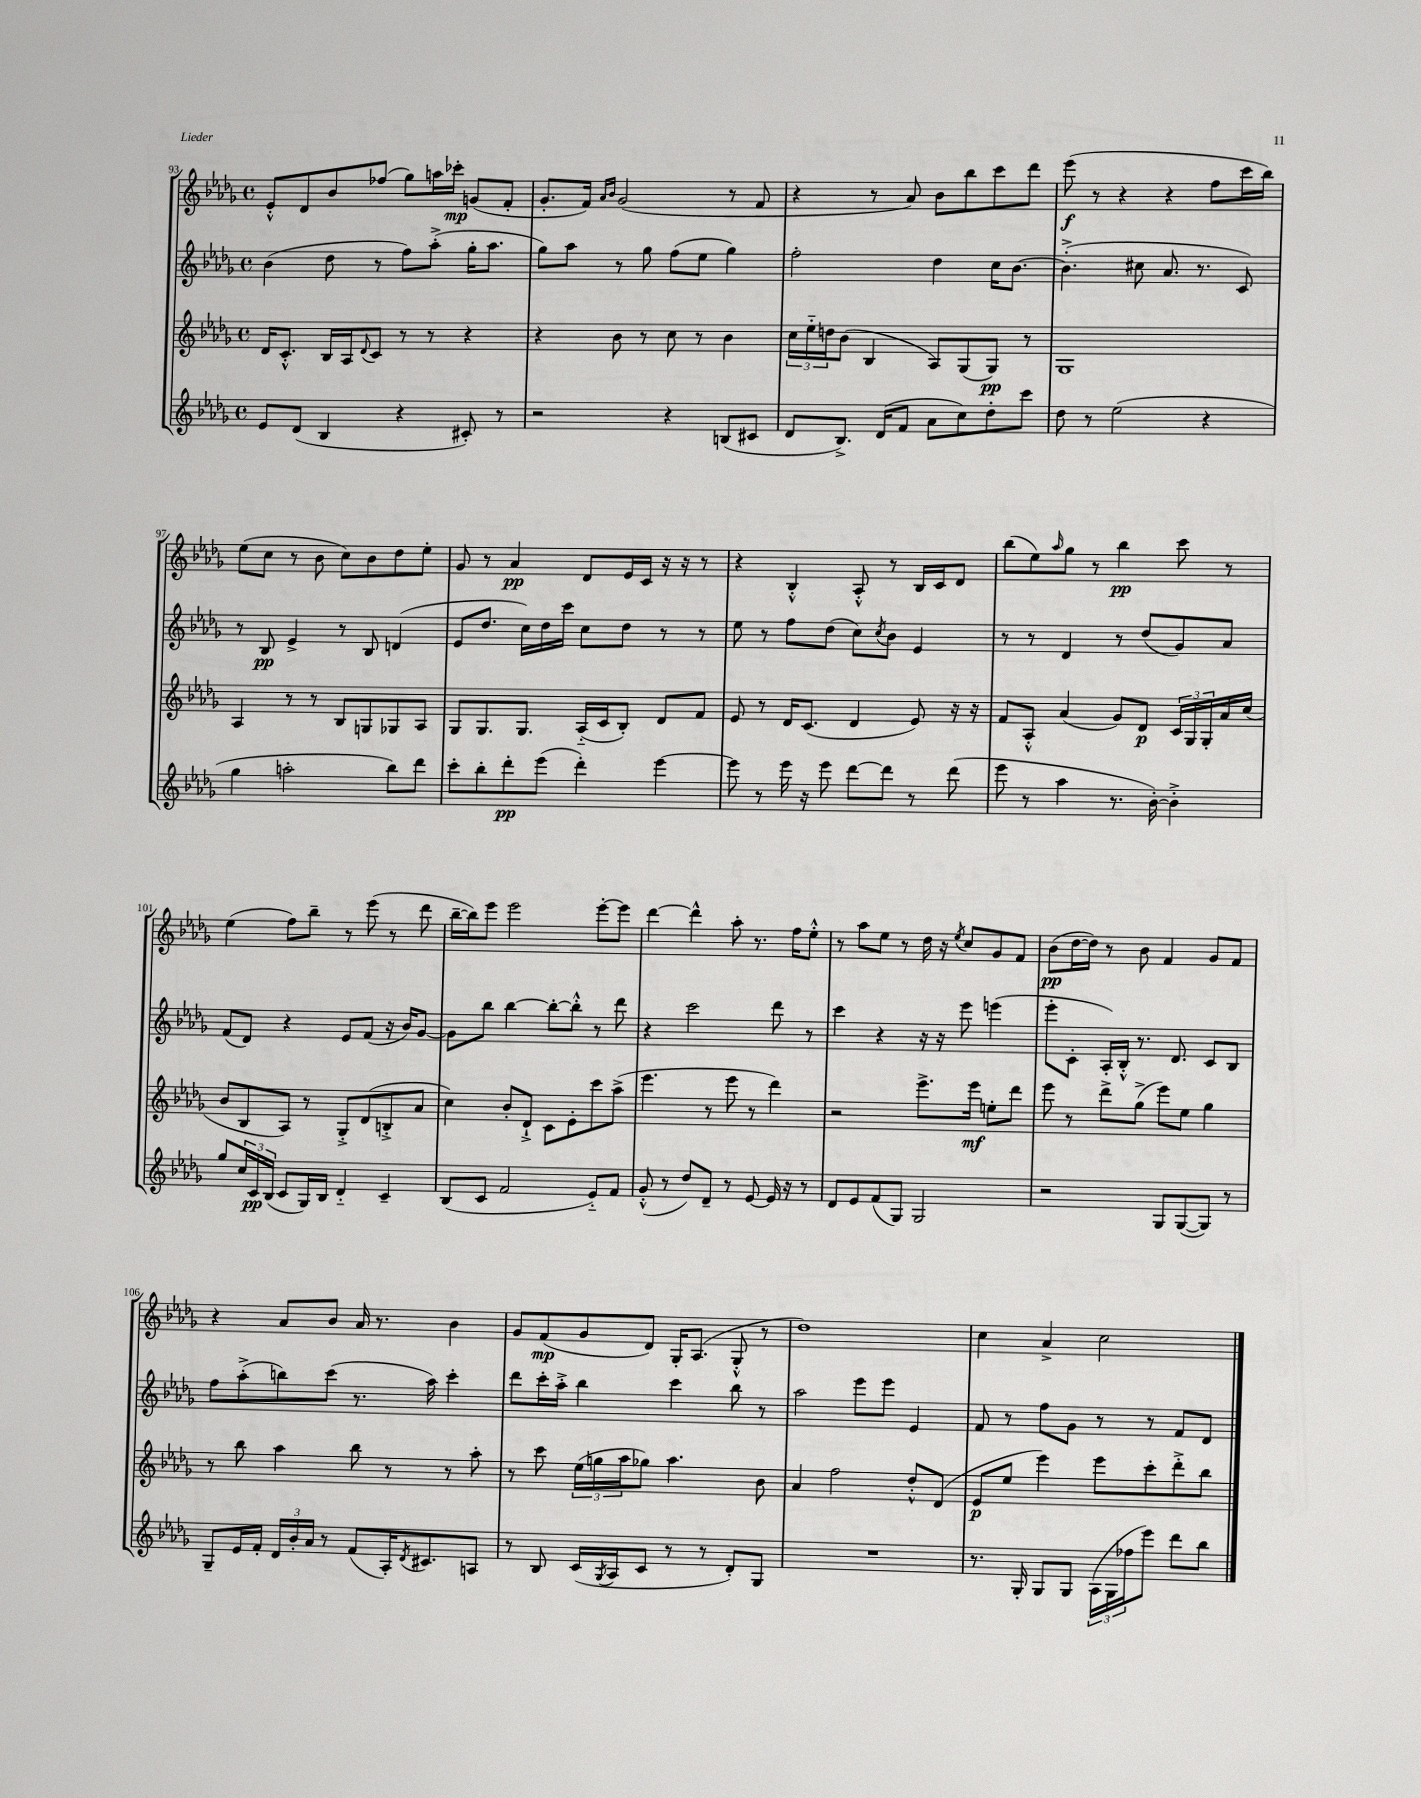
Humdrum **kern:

**kern	**dynam	**kern	**dynam	**kern	**dynam	**kern	**dynam
*part4	*part4	*part3	*part3	*part2	*part2	*part1	*part1
*staff4	*staff4	*staff3	*staff3	*staff2	*staff2	*staff1	*staff1
*clefG2	*	*clefG2	*	*clefG2	*	*clefG2	*
*k[b-e-a-d-g-]	*	*k[b-e-a-d-g-]	*	*k[b-e-a-d-g-]	*	*k[b-e-a-d-g-]	*
*M4/4	*	*M4/4	*	*M4/4	*	*M4/4	*
*met(c)	*	*met(c)	*	*met(c)	*	*met(c)	*
=93	=93	=93	=93	=93	=93	=93	=93
8e-/L	.	16d-/KL	.	(4b-\	.	8e-'^^/L	.
.	.	8.c'^^/J	.	.	.	.	.
(8d-/J	.	.	.	.	.	8d-/	.
4B-/	.	16B-/LL	.	8dd-\	.	8b-/	.
.	.	16A-/J	.	.	.	.	.
.	.	8qqd-/	.	.	.	.	.
.	.	8c/J	.	8r	.	(8ff-X/J	.
4r	.	8r	.	8ff\L)	.	8gg-\L)	.
.	.	8r	.	(8aa-'^\J	.	16aan\L	.
.	.	.	.	.	.	16ccc-X'\JJ	mp
8c#X'/)	.	4r	.	16gg-'\KL	.	(8gn/L	.
.	.	.	.	8.aa-\J	.	.	.
8r	.	.	.	.	.	8f'/J	.
=94	=94	=94	=94	=94	=94	=94	=94
2r	.	4r	.	8gg-\L)	.	8.g-'/L	.
.	.	.	.	8aa-\J	.	.	.
.	.	.	.	.	.	16f/Jk)	.
.	.	.	.	.	.	16qqa-/LL	.
.	.	.	.	.	.	16qqb-/JJ	.
.	.	8b-\	.	8r	.	(2g-/	.
.	.	8r	.	8gg-\	.	.	.
4r	.	8cc\	.	(8ff\L	.	.	.
.	.	8r	.	8ee-\J	.	.	.
(8Bn/L	.	4b-\	.	4gg-\)	.	8r	.
8c#X/J	.	.	.	.	.	8f/	.
=95	=95	=95	=95	=95	=95	=95	=95
8d-/L	.	24cc\LL	.	2ff'\	.	4r	.
.	.	24ee-\	.	.	.	.	.
.	.	24ddn\J	.	.	.	.	.
8.B-^/J)	.	(8b-\J	.	.	.	.	.
.	.	4B-/	.	.	.	8r	.
(16d-/KL	.	.	.	.	.	.	.
8f/J	.	.	.	.	.	8a-/)	.
8a-\L	.	8A-/L)	.	4dd-\	.	8b-\L	.
8cc\)	.	(8G-/	.	.	.	8bb-\	.
8dd-'\	.	8G-/J)	pp	16cc\KL	.	8ccc\	.
.	.	.	.	[8.b-\J	.	.	.
8ccc\J	.	8r	.	.	.	8ddd-\J	.
=96	=96	=96	=96	=96	=96	=96	=96
8dd-\	.	1G-	.	(4.b-'^\]	.	(8eee-\	f
8r	.	.	.	.	.	8r	.
(2ee-\	.	.	.	.	.	4r	.
.	.	.	.	8cc#X\	.	.	.
.	.	.	.	8.a-/	.	4r	.
.	.	.	.	8.r	.	.	.
4r	.	.	.	.	.	8ff\L	.
.	.	.	.	8c/)	.	16ccc\L	.
.	.	.	.	.	.	16bb-\JJ)	.
!!LO:LB:g=z
=97	=97	=97	=97	=97	=97	=97	=97
4gg-\	.	4A-/	.	8r	.	(8ee-\L	.
.	.	.	.	8B-/	pp	8cc\J	.
2aan'\	.	8r	.	4e-^/	.	8r	.
.	.	8r	.	.	.	8b-\	.
.	.	8B-/L	.	8r	.	8cc\L)	.
.	.	8Gn/	.	8B-/	.	8b-\	.
8bb-\L)	.	8G-X/	.	(4dn/	.	8dd-\	.
8ddd-\J	.	8A-/J	.	.	.	8ee-'\J	.
=98	=98	=98	=98	=98	=98	=98	=98
8ccc'\L	.	8G-/L	.	8e-/L	.	8g-/	.
8bb-'\	.	8.G-/	.	8.dd-/J	.	8r	.
8ddd-'\	pp	.	.	.	.	4a-/	pp
.	.	8.G-/J	.	16cc\LL)	.	.	.
(8eee-\J	.	.	.	16dd-\	.	.	.
.	.	.	.	16ccc\JJ	.	.	.
4ddd-'\)	.	(16A-/LL	.	8cc\L	.	8d-/L	.
.	.	16c/J	.	.	.	.	.
.	.	8B-'/J)	.	8dd-\J	.	16e-/L	.
.	.	.	.	.	.	16c/JJ	.
[4eee-\	.	8d-/L	.	8r	.	16r	.
.	.	.	.	.	.	16r	.
.	.	8f/J	.	8r	.	8r	.
=99	=99	=99	=99	=99	=99	=99	=99
8eee-\]	.	8e-/	.	8ee-\	.	4r	.
8r	.	8r	.	8r	.	.	.
16eee-\	.	16d-/KL	.	8ff\L	.	4B-'^^/	.
16r	.	(8.c/J	.	.	.	.	.
8eee-\	.	.	.	(8dd-\J	.	.	.
[8ddd-\L	.	4d-/	.	8cc\L)	.	8A-'^^/	.
.	.	.	.	8qcc/	.	.	.
8ddd-\J]	.	.	.	8b-\J	.	8r	.
8r	.	8e-/)	.	4e-/	.	16B-/LL	.
.	.	.	.	.	.	16c/J	.
(8ddd-\	.	16r	.	.	.	8d-/J	.
.	.	16r	.	.	.	.	.
=100	=100	=100	=100	=100	=100	=100	=100
8eee-\	.	8f/L	.	8r	.	(8bb-\L	.
8r	.	8A-'^^/J	.	8r	.	8ee-\)	.
.	.	.	.	.	.	16qqaa-/	.
4aa-\	.	(4a-/	.	4d-/	.	8gg-\J	.
.	.	.	.	.	.	8r	.
8.r	.	8g-/L)	.	8r	.	4bb-\	pp
.	.	8d-/J	p	(8dd-/L	.	.	.
[16b-'\)	.	.	.	.	.	.	.
4b-'^\]	.	24c/LL	.	8g-/)	.	8ccc\	.
.	.	24G-/	.	.	.	.	.
.	.	24G-'/	.	.	.	.	.
.	.	16a-/	.	8a-/J	.	8r	.
.	.	(16cc/JJ	.	.	.	.	.
!!LO:LB:g=z
=101	=101	=101	=101	=101	=101	=101	=101
8gg-/L	.	8b-/L	.	(8f/L	.	(4ee-\	.
24cc/L	.	8B-/	.	8d-/J)	.	.	.
24c/	pp	.	.	.	.	.	.
(24B-/JJ	.	.	.	.	.	.	.
8c/L	.	8A-/J)	.	4r	.	8ff\L)	.
16G-/L)	.	8r	.	.	.	8bb-~\J	.
16B-/JJ	.	.	.	.	.	.	.
4d-/	.	8G-'^/L	.	8e-/L	.	8r	.
.	.	(8d-/	.	(8f/J	.	(8eee-\	.
4c~/	.	8Bn'^/	.	16r	.	8r	.
.	.	.	.	16b-/KL)	.	.	.
.	.	8a-/J	.	[8g-/J	.	8ddd-\	.
=102	=102	=102	=102	=102	=102	=102	=102
(8B-/L	.	4cc\)	.	8g-\L]	.	[16bb-~\LL	.
.	.	.	.	.	.	16bb-\J])	.
8c/J	.	.	.	8bb-\J	.	8eee-\J	.
2f/	.	8b-'/L	.	[4bb-\	.	2eee-\	.
.	.	8d-`^/J	.	.	.	.	.
.	.	8c\L	.	8bb-'\L_	.	.	.
.	.	8e-'\	.	8bb-'^^\J]	.	.	.
8e-/L)	.	8ccc\	.	8r	.	[8eee-'\L	.
8f/J	.	(8aa-^\J	.	8ddd-\	.	8eee-\J]	.
=103	=103	=103	=103	=103	=103	=103	=103
(8g-'^^/	.	4.eee-\	.	4r	.	[4ddd-\	.
8r	.	.	.	.	.	.	.
8dd-/L)	.	.	.	2ccc\	.	4ddd-^^\]	.
8d-~/J	.	8r	.	.	.	.	.
8r	.	8eee-\	.	.	.	8aa-'\	.
[8e-/	.	8r	.	.	.	8.r	.
16e-/]	.	4ddd-\)	.	8ddd-\	.	.	.
16r	.	.	.	.	.	16ff\KL	.
8r	.	.	.	8r	.	8ee-'^^\J	.
=104	=104	=104	=104	=104	=104	=104	=104
8d-/L	.	2r	.	4ccc\	.	8r	.
8e-/	.	.	.	.	.	8aa-\L	.
(8f/	.	.	.	4r	.	8ee-\J	.
8G-/J)	.	.	.	.	.	8r	.
2G-/	.	8.eee-^\L	.	16r	.	16dd-\	.
.	.	.	.	16r	.	16r	.
.	.	.	.	.	.	8qee-/	.
.	.	.	.	8eee-\	.	8cc/L	.
.	.	16eee-\Jk	mf	.	.	.	.
.	.	8een'\L	.	(4eeen\	.	8g-/	.
.	.	8ddd-\J	.	.	.	8f/J	.
=105	=105	=105	=105	=105	=105	=105	=105
2r	.	8eee-\	.	8eee-'\L	.	(8b-\L	pp
.	.	8r	.	8c'\J	.	[16dd-\L	.
.	.	.	.	.	.	16dd-\JJ])	.
.	.	8ddd-^\L	.	16A-'/LL)	.	8r	.
.	.	.	.	16B-'^^/JJ	.	.	.
.	.	(8gg-^\J	.	8.r	.	8b-\	.
8G-/L	.	8eee-\L)	.	.	.	4f/	.
.	.	.	.	8.d-/	.	.	.
([8G-/	.	8ee-\J	.	.	.	.	.
8G-/J])	.	4gg-\	.	8c/L	.	8g-/L	.
8r	.	.	.	8B-/J	.	8f/J	.
!!LO:LB:g=z
=106	=106	=106	=106	=106	=106	=106	=106
8G-~/L	.	8r	.	8ff\L	.	4r	.
16e-/L	.	8bb-\	.	(8aa-'^\	.	.	.
16f'/JJ	.	.	.	.	.	.	.
24d-/LL	.	4aa-\	.	8bbn\)	.	8a-/L	.
24b-'/	.	.	.	.	.	.	.
24a-/JJ	.	.	.	.	.	.	.
8r	.	.	.	(8ccc\J	.	8b-/J	.
(8f/L	.	8bb-\	.	8.r	.	16a-/	.
.	.	.	.	.	.	8.r	.
16A-'/K)	.	8r	.	.	.	.	.
8qd-/	.	.	.	.	.	.	.
8.c#X/	.	.	.	16aa-\)	.	.	.
.	.	8r	.	4ccc'\	.	4b-\	.
8An/J	.	8aa-'\	.	.	.	.	.
=107	=107	=107	=107	=107	=107	=107	=107
8r	.	8r	.	8ddd-\L	.	8g-/L	.
8B-/	.	8ccc\	.	16ccc'\L	.	(8f/	mp
.	.	.	.	16aa-'^\JJ	.	.	.
(16c/LL	.	(24ee-\LL	.	4bb-\	.	8g-/	.
.	.	24ggn\	.	.	.	.	.
8qG-/	.	.	.	.	.	.	.
16A-/J	.	.	.	.	.	.	.
.	.	24aa-\J	.	.	.	.	.
8c/J	.	8gg-X\J)	.	.	.	8d-/J)	.
8r	.	4.aa-\	.	4ccc\	.	16G-'/KL	.
.	.	.	.	.	.	(8.A-/J	.
8r	.	.	.	.	.	.	.
8d-'/L)	.	.	.	8bb-\	.	8G-'^^/	.
8G-/J	.	8b-\	.	8r	.	8r	.
=108	=108	=108	=108	=108	=108	=108	=108
1r	.	4a-/	.	2aa-\	.	1dd-)	.
.	.	2ff\	.	.	.	.	.
.	.	.	.	8eee-\L	.	.	.
.	.	.	.	8eee-\J	.	.	.
.	.	8dd-'^^/L	.	4e-/	.	.	.
.	.	(8d-/J	.	.	.	.	.
=109	=109	=109	=109	=109	=109	=109	=109
8.r	.	8e-/L	p	8f/	.	4cc\	.
.	.	8ee-/J	.	8r	.	.	.
16G-'/	.	.	.	.	.	.	.
8G-/L	.	4eee-\)	.	8ff\L	.	4a-^/	.
8G-/J	.	.	.	8g-\J	.	.	.
(24A-\LL	.	8eee-\L	.	8r	.	2cc\	.
24G-\	.	.	.	.	.	.	.
24ff-X\J	.	.	.	.	.	.	.
8eee-\J)	.	8ccc'\	.	8r	.	.	.
8ddd-\L	.	8ddd-'^\	.	8f/L	.	.	.
8bb-\J	.	8bb-\J	.	8d-/J	.	.	.
==	==	==	==	==	==	==	==
*-	*-	*-	*-	*-	*-	*-	*-
